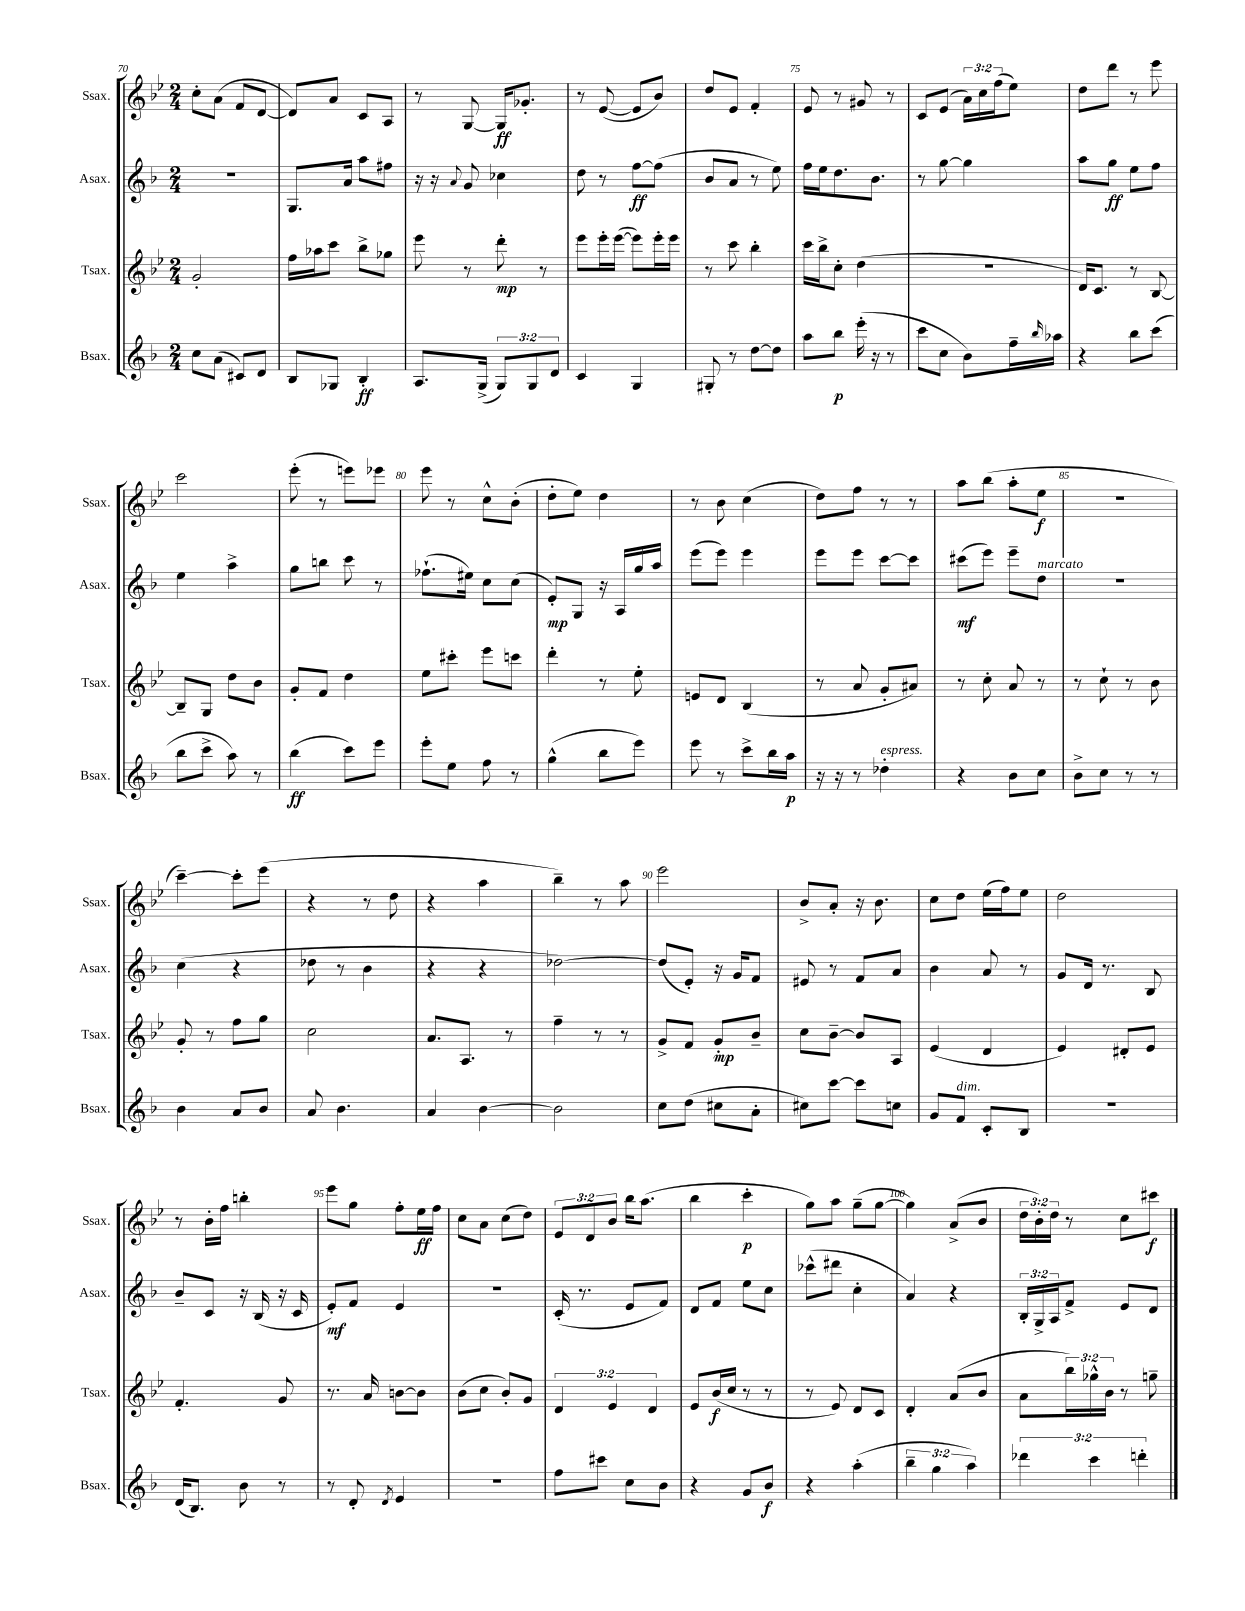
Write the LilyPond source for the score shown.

<<
\new StaffGroup <<
\new Staff = "s0" \with { instrumentName = "Ssax." shortInstrumentName = "Ssax." } {
    \clef treble \key bes \major \numericTimeSignature \time 2/4 \override Staff.TupletNumber.text = #tuplet-number::calc-fraction-text
    c''8-. a'8( f'8 d'8~ |
    d'8) a'8 c'8 a8 |
    r8 g8~ g16\ff ges'8.-. |
    r8 ees'8~( ees'8 bes'8) |
    d''8 ees'8 f'4-. |
    ees'8 r8 gis'8 r8 |
    c'8 ees'8( \tuplet 3/2 { a'16) c''16 f''16( } ees''8) |
    d''8 d'''8 r8 ees'''8 |
    c'''2 |
    ees'''8-.( r8 e'''8) ees'''8 |
    ees'''8 r8 c''8-^ bes'8-.( |
    d''8-. ees''8) d''4 |
    r8 bes'8 c''4( |
    d''8) f''8 r8 r8 |
    a''8 bes''8( a''8-. ees''8\f |
    R2 |
    c'''4~--) c'''8-. ees'''8( |
    r4 r8 d''8 |
    r4 a''4 |
    bes''4--) r8 a''8 |
    ees'''2 |
    bes'8-> a'8-. r16 bes'8. |
    c''8 d''8 ees''16( f''16) ees''8 |
    d''2 |
    r8 bes'16-. f''16 b''4-. |
    ees'''8 g''8 f''8-. ees''16\ff f''16 |
    c''8 a'8 c''8( d''8) |
    \tuplet 3/2 { ees'8 d'8 bes'8 } bes''16 a''8.( |
    bes''4 c'''4-.\p |
    g''8) a''8 g''8--( g''8~ |
    g''4) a'8->( bes'8 |
    \tuplet 3/2 { d''16 bes'16-.) d''16 } r8 c''8 cis'''8\f \bar "|." |
}
\new Staff = "s1" \with { instrumentName = "Asax." shortInstrumentName = "Asax." } {
    \clef treble \key f \major \numericTimeSignature \time 2/4 \override Staff.TupletNumber.text = #tuplet-number::calc-fraction-text
    R2 |
    g8. a'16 a''8 fis''8 |
    r16 r16 \appoggiatura { a'8 } g'8 ces''4 |
    d''8 r8 f''8~\ff f''8( |
    bes'8 a'8 r8 e''8) |
    f''16 e''16 d''8. bes'8. |
    r8 g''8~ g''4 |
    a''8 g''8\ff e''8 f''8 |
    e''4 a''4-> |
    g''8 b''8 c'''8 r8 |
    fes''8.-!( eis''16) c''8 c''8( |
    e'8-.\mp) g8 r16 a16 g''16 a''16 |
    e'''8( e'''8) e'''4 |
    e'''8 e'''8 c'''8~ c'''8 |
    cis'''8\mf( e'''8) e'''8-- d''8^\markup { \italic "marcato" } |
    R2 |
    c''4( r4 |
    des''8 r8 bes'4 |
    r4 r4 |
    des''2~) |
    des''8( e'8-.) r16 g'16 f'8 |
    eis'8 r8 f'8 a'8 |
    bes'4 a'8 r8 |
    g'8 d'16 r8. bes8 |
    bes'8-- c'8 r16 bes16( r16 c'16 |
    e'8-.\mf) f'8 e'4 |
    R2 |
    c'16-.( r8. e'8 f'8) |
    d'8 f'8 e''8 c''8 |
    ces'''8-^( dis'''8 c''4-. |
    a'4) r4 |
    \tuplet 3/2 { bes16-. g16-> a16 } f'8-> e'8 d'8 \bar "|." |
}
\new Staff = "s2" \with { instrumentName = "Tsax." shortInstrumentName = "Tsax." } {
    \clef treble \key bes \major \numericTimeSignature \time 2/4 \override Staff.TupletNumber.text = #tuplet-number::calc-fraction-text
    g'2-. |
    f''16 aes''16 c'''8 bes''8-> ges''8 |
    ees'''8 r8 d'''8-.\mp r8 |
    ees'''8 ees'''16-. ees'''16~( ees'''8) ees'''16-. ees'''16 |
    r8 c'''8 bes''4-. |
    c'''16 bes''16-> c''8-. d''4( |
    r2 |
    d'16) c'8. r8 bes8~ |
    bes8-- g8 d''8 bes'8 |
    g'8-. f'8 d''4 |
    ees''8 cis'''8-. ees'''8 c'''8 |
    d'''4-. r8 ees''8-. |
    e'8 d'8 bes4( |
    r8 a'8 g'8-. ais'8) |
    r8 c''8-. a'8 r8 |
    r8 c''8-! r8 bes'8 |
    g'8-. r8 f''8 g''8 |
    c''2 |
    a'8. a8. r8 |
    f''4-- r8 r8 |
    g'8-> f'8 g'8-.\mp bes'8-- |
    c''8 bes'8~-- bes'8 a8 |
    ees'4( d'4 |
    ees'4) dis'8-. ees'8 |
    f'4.-. g'8 |
    r8. a'16 b'8~ b'8 |
    bes'8( c''8 bes'8-.) g'8 |
    \tuplet 3/2 { d'4 ees'4 d'4 } |
    ees'8 bes'16\f( c''16 r8 r8 |
    r8 ees'8) d'8 c'8 |
    d'4-. a'8( bes'8 |
    a'8 \tuplet 3/2 { bes''16) ges''16-^ bes'16 } r8 g''8-- \bar "|." |
}
\new Staff = "s3" \with { instrumentName = "Bsax." shortInstrumentName = "Bsax." } {
    \clef treble \key f \major \numericTimeSignature \time 2/4 \override Staff.TupletNumber.text = #tuplet-number::calc-fraction-text
    c''8 a'8( cis'8) d'8 |
    bes8 ges8 bes4-.\ff |
    a8. g16->( \tuplet 3/2 { g8) g8 d'8 } |
    c'4 g4 |
    gis8-. r8 d''8~ d''8 |
    a''8 bes''8\p e'''16-.( r16 r8 |
    c'''8 c''8 bes'8) f''16-- \grace { bes''16 } aes''16 |
    r4 bes''8 c'''8( |
    bes''8 c'''8-> a''8) r8 |
    bes''4\ff( c'''8) e'''8 |
    e'''8-. e''8 f''8 r8 |
    g''4-^( bes''8 e'''8) |
    e'''8 r8 c'''8-> bes''16 a''16\p |
    r16 r16 r8 des''4-.^\markup { \italic "espress." } |
    r4 bes'8 c''8 |
    bes'8-> c''8 r8 r8 |
    bes'4 a'8 bes'8 |
    a'8 bes'4. |
    a'4 bes'4~ |
    bes'2 |
    c''8 d''8( cis''8 a'8-. |
    cis''8) c'''8~ c'''8 c''8 |
    g'8 f'8^\markup { \italic "dim." } c'8-. bes8 |
    R2 |
    d'16( bes8.) bes'8 r8 |
    r8 d'8-. \acciaccatura { d'8 } e'4 |
    R2 |
    f''8 cis'''8 c''8 bes'8 |
    r4 g'8 bes'8\f |
    r4 a''4-.( |
    \tuplet 3/2 { bes''4-- g''4 a''4) } |
    \tuplet 3/2 { des'''4 c'''4 d'''4-. } \bar "|." |
}
>>
>>
\layout { \context { \Score currentBarNumber = #70 \override BarNumber.break-visibility = ##(#f #t #t) barNumberVisibility = #(every-nth-bar-number-visible 5) } }
